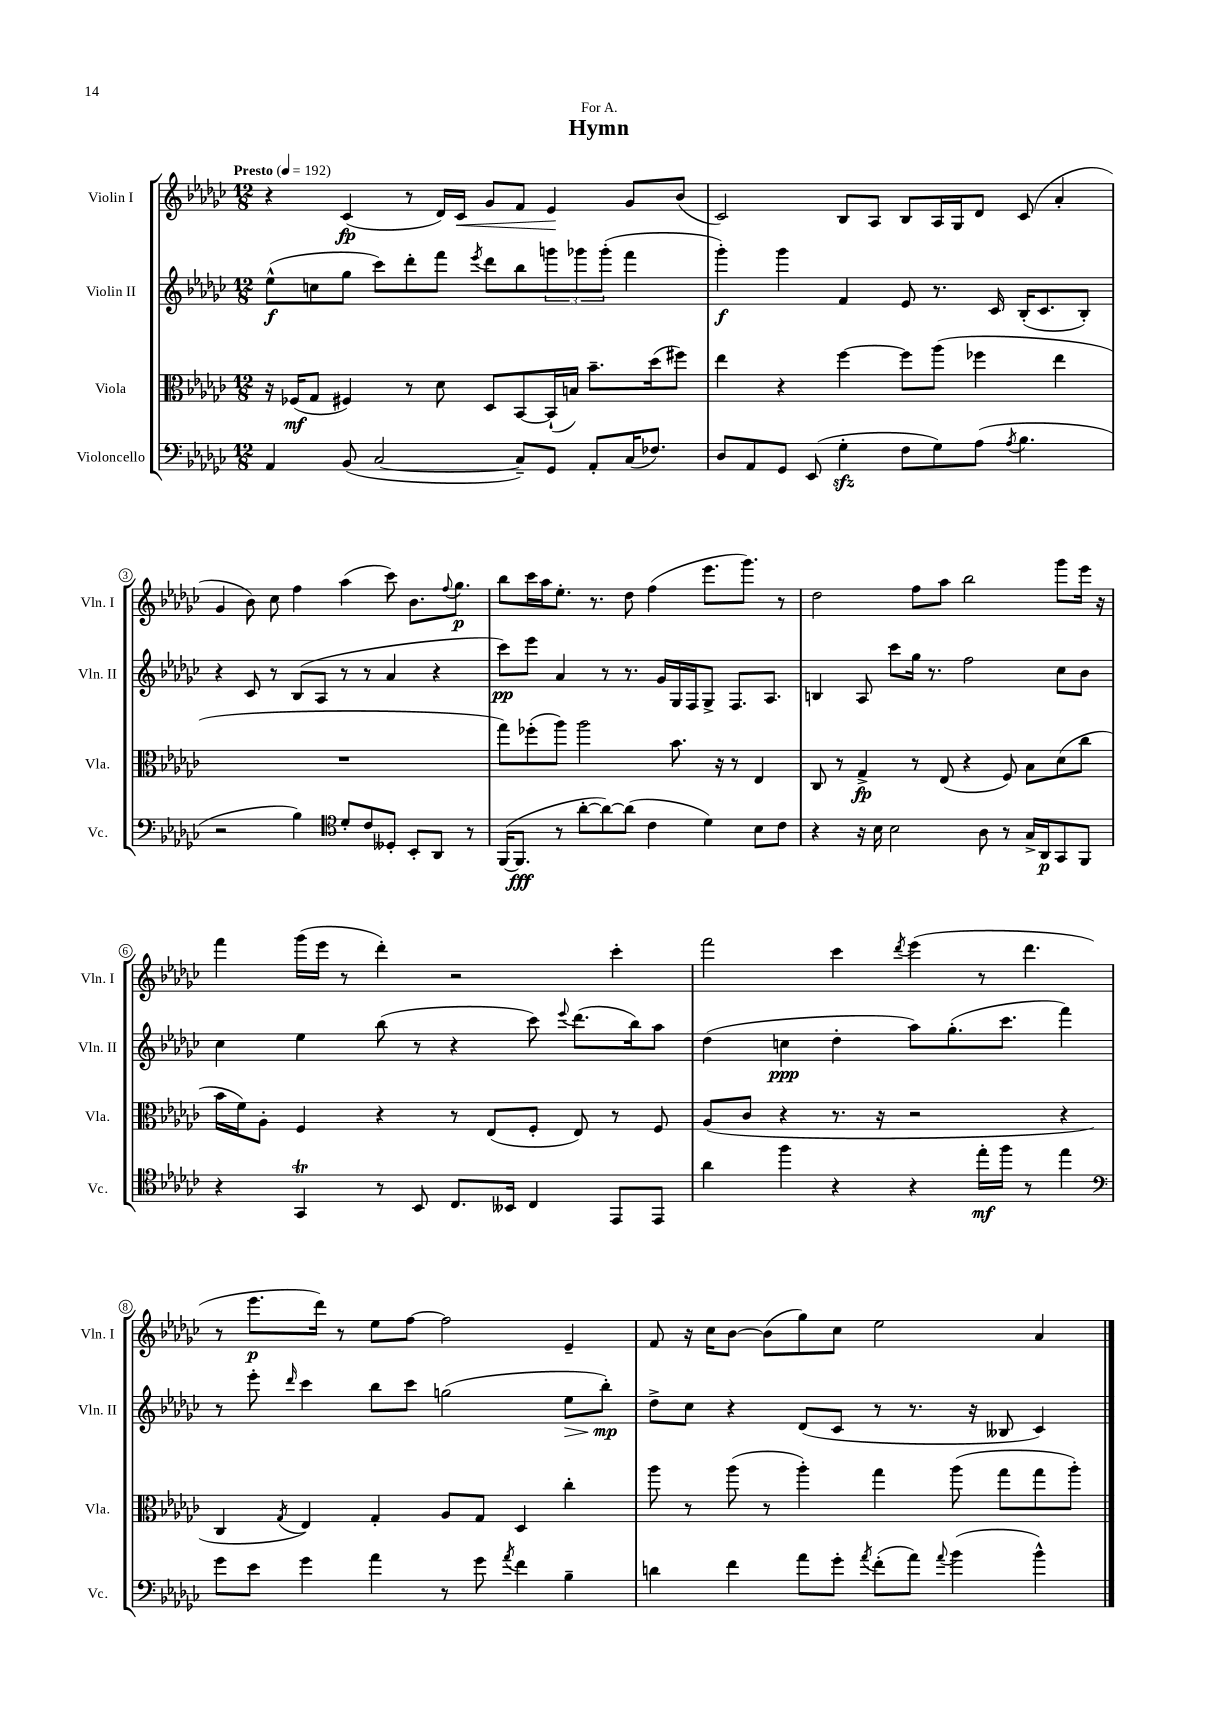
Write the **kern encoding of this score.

**kern	**dynam	**kern	**dynam	**kern	**dynam	**kern	**dynam
*part4	*part4	*part3	*part3	*part2	*part2	*part1	*part1
*staff4	*staff4	*staff3	*staff3	*staff2	*staff2	*staff1	*staff1
*I"Violoncello	*	*I"Viola	*	*I"Violin II	*	*I"Violin I	*
*I'Vc.	*	*I'Vla.	*	*I'Vln. II	*	*I'Vln. I	*
*clefF4	*	*clefC3	*	*clefG2	*	*clefG2	*
*k[b-e-a-d-g-c-]	*	*k[b-e-a-d-g-c-]	*	*k[b-e-a-d-g-c-]	*	*k[b-e-a-d-g-c-]	*
*M12/8	*	*M12/8	*	*M12/8	*	*M12/8	*
*MM192	*	*MM192	*	*MM192	*	*MM192	*
=1	=1	=1	=1	=1	=1	=1	=1
!	!	!	!	!	!	!LO:TX:a:B:t=Presto	!
4AA-/	.	16r	.	(8ee-^^\L	f	4r	.
.	.	(16F-X/KL	mf	.	.	.	.
.	.	8G-/J	.	8ccn\	.	.	.
(8BB-/	.	4F#X/)	.	8gg-\J	.	(4c-/	fp
[2C-/	.	.	.	8ccc-\L)	.	.	.
.	.	8r	.	8ddd-'\	.	8r	.
.	.	8d-\	.	8fff\J	.	16d-/LL)	.
!	!	!	!	!	!	!	!LO:HP:b
.	.	.	.	.	.	16c-/JJ	<
.	.	.	.	8qeee-/	.	.	.
.	.	8D-/L	.	8ddd-\L	.	8g-/L	.
8C-~/L])	.	[8BB-/	.	8bb-\	.	8f/J	.
8GG-/J	.	(16BB-`/L]	.	12gggn\	.	4e-/	.
.	.	16Bn/JJ)	.	.	.	.	.
.	.	.	.	12ggg-X\	.	.	.
8AA-'/L	.	8.b-~\L	.	.	.	.	.
.	.	.	.	(12ggg-'\J	.	.	.
(16C-/K	.	.	.	4fff\	.	8g-/L	[
8.F-X/J)	.	(16dd-\k	.	.	.	.	.
.	.	8ff#X\J)	.	.	.	(8b-/J	.
=2	=2	=2	=2	=2	=2	=2	=2
8D-/L	.	4ee-\	.	4ggg-'\)	f	2c-/)	.
8AA-/	.	.	.	.	.	.	.
8GG-/J	.	4r	.	4ggg-\	.	.	.
(8EE-/	.	.	.	.	.	.	.
4G-zz'\	.	[4ff\	.	4f/	.	8B-/L	.
.	.	.	.	.	.	8A-/J	.
8F\L	.	8ff\L]	.	8e-/	.	8B-/L	.
8G-\)	.	(8aa-\J	.	8.r	.	16A-/L	.
.	.	.	.	.	.	16G-/J	.
(8A-\J	.	4ff-X\	.	.	.	8d-/J	.
.	.	.	.	16c-/	.	.	.
8qA-/	.	.	.	.	.	.	.
4.B-\	.	.	.	(16B-'/KL	.	(8c-/	.
.	.	.	.	8.c-/	.	.	.
.	.	4ee-\	.	.	.	4a-'/	.
.	.	.	.	8B-'/J)	.	.	.
!!LO:LB:g=z
=3	=3	=3	=3	=3	=3	=3	=3
2r	.	1.r	.	4r	.	4g-/	.
.	.	.	.	8c-/	.	8b-\)	.
.	.	.	.	8r	.	8cc-\	.
4B-\)	.	.	.	(8B-/L	.	4ff\	.
.	.	.	.	8A-/J	.	.	.
*clefC4	*	*	*	*	*	*	*
8d-'/L	.	.	.	8r	.	(4aa-\	.
8c-/	.	.	.	8r	.	.	.
8D--X'/J	.	.	.	4a-/	.	8ccc-\)	.
8BB-'/L	.	.	.	.	.	8.b-\L	.
8AA-/J	.	.	.	4r	.	.	.
.	.	.	.	.	.	8qqff/	.
.	.	.	.	.	.	8.gg-\J	p
8r	.	.	.	.	.	.	.
=4	=4	=4	=4	=4	=4	=4	=4
([16FF/KL	.	8gg-\L)	.	8ccc-\L)	pp	8bb-\L	.
8.FF/J]	fff	.	.	.	.	.	.
.	.	(8ff-X'\	.	8eee-\J	.	16ccc-\L	.
.	.	.	.	.	.	16aa-\J	.
8r	.	8aa-\J)	.	4a-/	.	8.ee-'\J	.
[8a-'\L	.	2aa-\	.	.	.	.	.
.	.	.	.	.	.	8.r	.
8a-\_)	.	.	.	8r	.	.	.
(8a-\J]	.	.	.	8.r	.	8dd-\	.
4c-\	.	.	.	.	.	(4ff\	.
.	.	.	.	16g-/LL	.	.	.
.	.	8.b-\	.	16G-/	.	.	.
.	.	.	.	16F/J	.	.	.
4d-\)	.	.	.	8G-^/J	.	8.eee-\L	.
.	.	16r	.	.	.	.	.
.	.	8r	.	8.F/L	.	.	.
.	.	.	.	.	.	8.ggg-\J)	.
8B-\L	.	4E-/	.	.	.	.	.
.	.	.	.	8.A-/J	.	.	.
8c-\J	.	.	.	.	.	8r	.
=5	=5	=5	=5	=5	=5	=5	=5
4r	.	8C-/	.	4Bn/	.	2dd-\	.
.	.	8r	.	.	.	.	.
16r	.	4G-^/	fp	8A-/	.	.	.
16B-\	.	.	.	.	.	.	.
2B-\	.	.	.	8ccc-\L	.	.	.
.	.	8r	.	16gg-\Jk	.	8ff\L	.
.	.	.	.	8.r	.	.	.
.	.	(8E-/	.	.	.	8aa-\J	.
.	.	4r	.	2ff\	.	2bb-\	.
8A-\	.	.	.	.	.	.	.
8r	.	8F/)	.	.	.	.	.
16G-^/LL	.	8B-\L	.	.	.	.	.
16AA-/J	p	.	.	.	.	.	.
8GG-/	.	(8d-\	.	8cc-\L	.	8ggg-\L	.
8FF/J	.	8cc-\J	.	8b-\J	.	16eee-\Jk	.
.	.	.	.	.	.	16r	.
!!LO:LB:g=z
=6	=6	=6	=6	=6	=6	=6	=6
4r	.	16b-\LL	.	4cc-\	.	4fff\	.
.	.	16f\J)	.	.	.	.	.
.	.	8A-'\J	.	.	.	.	.
4GG-T/	.	4F/	.	4ee-\	.	(16ggg-\LL	.
.	.	.	.	.	.	16eee-\JJ	.
.	.	.	.	.	.	8r	.
8r	.	4r	.	(8bb-\	.	4ddd-'\)	.
8BB-/	.	.	.	8r	.	.	.
8.C-/L	.	8r	.	4r	.	2r	.
.	.	(8E-/L	.	.	.	.	.
16BB--X/Jk	.	.	.	.	.	.	.
4C-/	.	8F'/J	.	8ccc-\)	.	.	.
.	.	.	.	8qqeee-/	.	.	.
.	.	8E-/)	.	(8.ddd-\L	.	.	.
8EE-/L	.	8r	.	.	.	4ccc-'\	.
.	.	.	.	16bb-\k)	.	.	.
8EE-/J	.	8F/	.	8aa-\J	.	.	.
=7	=7	=7	=7	=7	=7	=7	=7
4a-\	.	(8A-/L	.	(4dd-\	.	2fff\	.
.	.	8c-/J	.	.	.	.	.
4ff\	.	4r	.	4ccn\	ppp	.	.
4r	.	8.r	.	4dd-'\	.	4ccc-\	.
.	.	16r	.	.	.	.	.
.	.	.	.	.	.	8qddd-/	.
4r	.	2r	.	8aa-\L)	.	(4eee-\	.
.	.	.	.	(8.gg-'\	.	.	.
16ee-'\LL	mf	.	.	.	.	8r	.
16ff\JJ	.	.	.	8.ccc-\J	.	.	.
8r	.	.	.	.	.	4.ddd-\	.
4ee-\	.	4r	.	4fff\)	.	.	.
!!LO:LB:g=z
=8	=8	=8	=8	=8	=8	=8	=8
*clefF4	*	*	*	*	*	*	*
8g-\L	.	4C-/	.	8r	.	8r	.
8e-\J	.	.	.	8eee-'\	.	8.eee-\L	p
.	.	8qG-/	.	16qqddd-/	.	.	.
4g-\	.	4E-/)	.	4ccc-\	.	.	.
.	.	.	.	.	.	16ddd-\Jk)	.
.	.	.	.	.	.	8r	.
4a-\	.	4G-'/	.	8bb-\L	.	8ee-\L	.
.	.	.	.	8ccc-\J	.	[8ff\J	.
8r	.	8A-/L	.	(2ggn\	.	2ff\]	.
8g-\	.	8G-/J	.	.	.	.	.
8qa-/	.	.	.	.	.	.	.
4f\	.	4D-/	.	.	.	.	.
!	!	!	!	!	!LO:HP:b	!	!
4B-~\	.	4cc-'\	.	8ee-\L	>	4e-~/	.
.	.	.	.	8bb-'\J)	mp	.	.
.	.	.	.	.	]	.	.
=9	=9	=9	=9	=9	=9	=9	=9
4dn\	.	8aa-\	.	8dd-^\L	.	8f/	.
.	.	8r	.	8cc-\J	.	16r	.
.	.	.	.	.	.	16cc-\KL	.
4f\	.	(8aa-\	.	4r	.	[8b-\J	.
.	.	8r	.	.	.	(8b-\L]	.
8a-\L	.	4aa-'\)	.	(8d-/L	.	8gg-\)	.
8g-'\J	.	.	.	8c-/J	.	8cc-\J	.
8qa-/	.	.	.	.	.	.	.
(8f'\L	.	4gg-\	.	8r	.	2ee-\	.
8a-\J)	.	.	.	8.r	.	.	.
8qqa-/	.	.	.	.	.	.	.
(4b-\	.	(8aa-\	.	.	.	.	.
.	.	.	.	16r	.	.	.
.	.	8gg-\L	.	8B--X/	.	.	.
4b-^^\)	.	8gg-\	.	4c-/)	.	4a-/	.
.	.	8aa-'\J)	.	.	.	.	.
==	==	==	==	==	==	==	==
*-	*-	*-	*-	*-	*-	*-	*-
